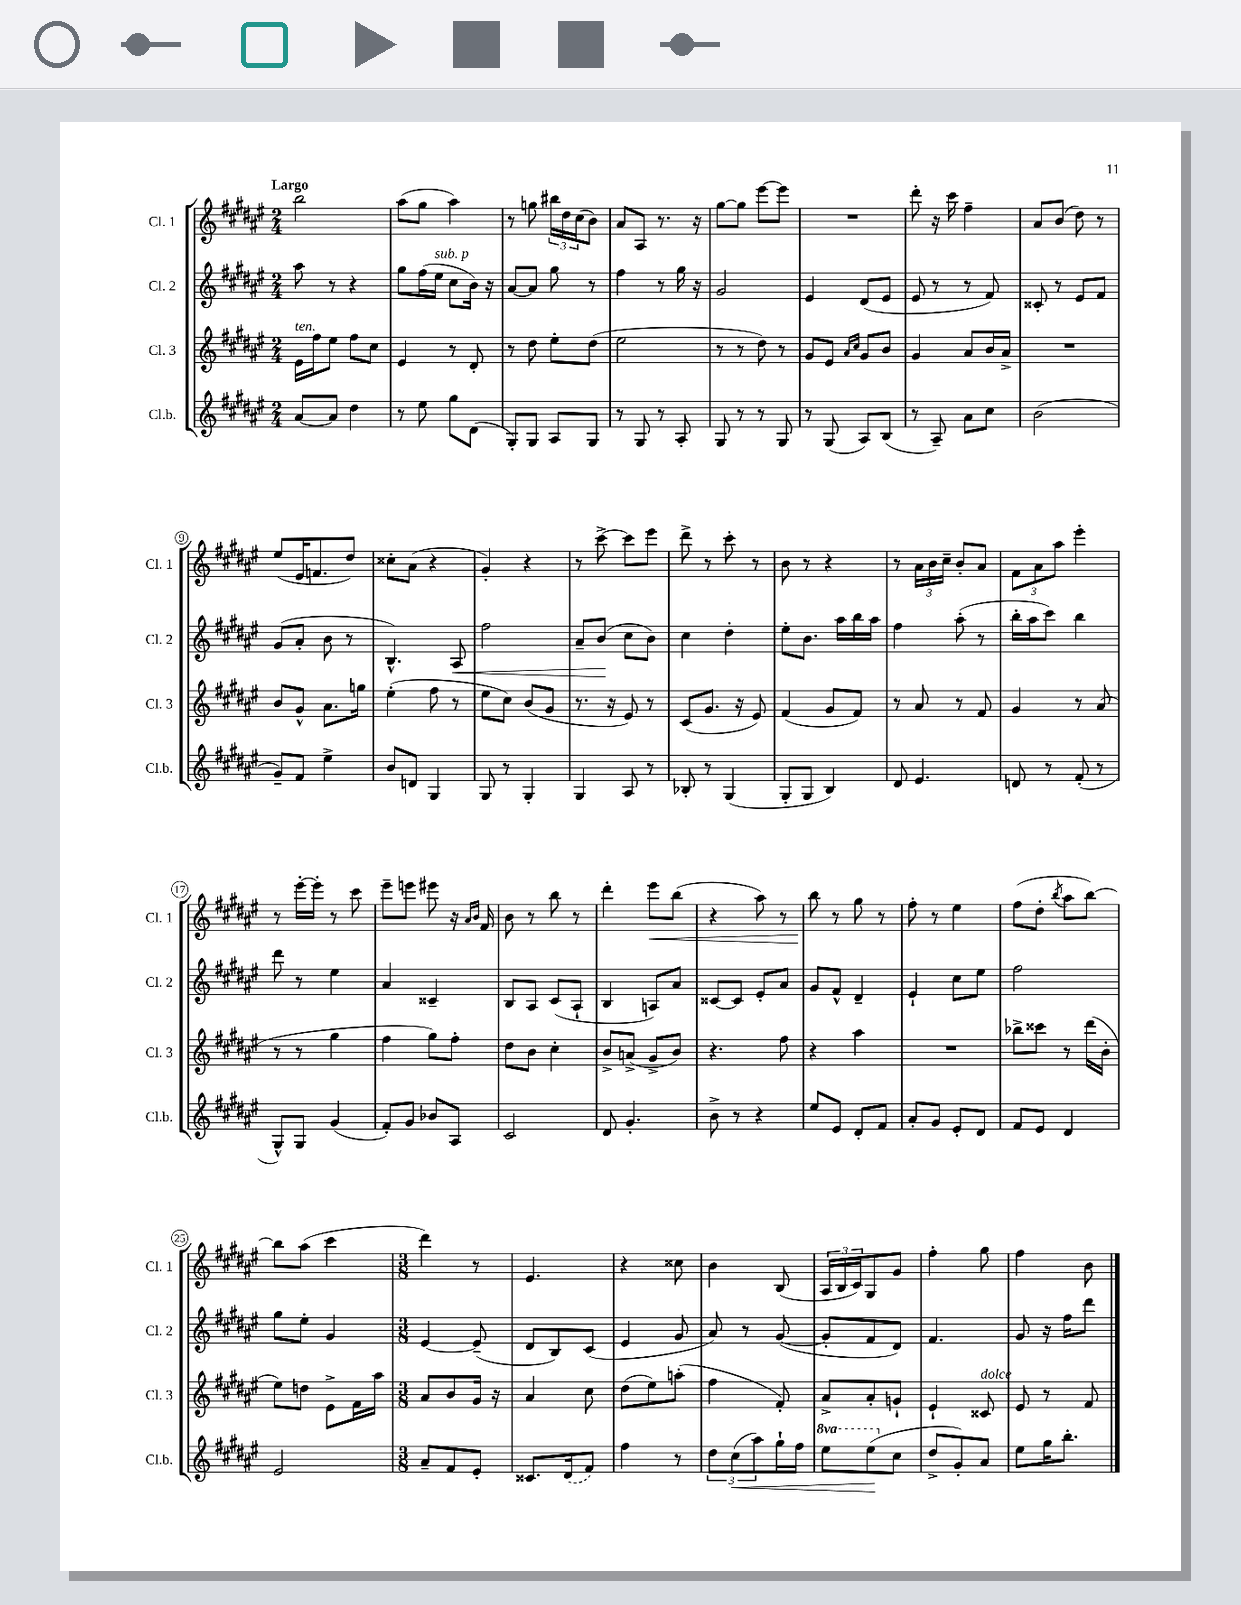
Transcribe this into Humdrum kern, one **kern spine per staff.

**kern	**kern	**kern	**kern
*staff4	*staff3	*staff2	*staff1
*clefG2	*clefG2	*clefG2	*clefG2
*k[f#c#g#d#a#e#]	*k[f#c#g#d#a#e#]	*k[f#c#g#d#a#e#]	*k[f#c#g#d#a#e#]
*M2/4	*M2/4	*M2/4	*M2/4
[8a#	16e#	8aa#	2bb
.	16ff#	.	.
8a#]	8ee#	8r	.
4dd#	8ff#	4r	.
.	8cc#	.	.
=	=	=	=
8r	4e#	8gg#	(8aa#
8ee#	.	(16ff#	8gg#
.	.	16ee#	.
8gg#	8r	8cc#	4aa#)
(8d#	8d#'	16b)	.
.	.	16r	.
=	=	=	=
8G#')	8r	[8a#	8r
8G#	8dd#	8a#]	8gg
8A#	8ee#'	8gg#	24bb#
.	.	.	24dd#
.	.	.	(24cc#
8G#	(8dd#	8r	8b)
=	=	=	=
8r	2ee#	4ff#	8a#
8G#	.	.	8A#
8r	.	8r	8.r
8A#'	.	16gg#	.
.	.	16r	16r
=	=	=	=
8G#	8r	2g#	[8gg#
8r	8r	.	8gg#]
8r	8dd#)	.	[8eee#
8G#	8r	.	8eee#]
=	=	=	=
8r	8g#	4e#	2r
(8G#	8e#	.	.
.	16qqa#	.	.
.	16qqcc#	.	.
8A#)	8g#	(8d#	.
(8B	8b	8e#	.
=	=	=	=
8r	4g#	8e#	8ddd#'
8A#~)	.	8r	16r
.	.	.	16ccc#
8a#	8a#	8r	4ff#~
8cc#	16b	8f#)	.
.	16a#^	.	.
=	=	=	=
(2b	2r	8c##'	8a#
.	.	8r	(8b
.	.	8e#	8dd#)
.	.	8f#	8r
=	=	=	=
8g#~)	8b	(8g#	(8ee#
8f#	8g#^^	8a#'	16e#
.	.	.	8.f
4ee#^	8.a#	8b	.
.	.	8r	8dd#)
.	16gg	.	.
=	=	=	=
8b	(4ee#'	4.B^^)	8cc##'
8d	.	.	(8a#
4G#	8ff#	.	4r
.	8r	8A#	.
=	=	=	=
8G#	8ee#	2ff#	4g#')
8r	8cc#)	.	.
4G#'	(8b	.	4r
.	8g#	.	.
=	=	=	=
4G#	8.r	8a#~	8r
.	.	(8b	[8ccc#^
.	16r	.	.
8A#	8e#)	8cc#	8ccc#]
8r	8r	8b)	8eee#
=	=	=	=
8B-'	(8c#	4cc#	8ddd#^
8r	8.g#	.	8r
(4G#	.	4dd#'	8ccc#'
.	16r	.	.
.	8e#)	.	8r
=	=	=	=
8G#'	(4f#	8ee#'	8b
8G#	.	8.b	8r
4B)	8g#	.	4r
.	.	16aa#	.
.	8f#)	16bb	.
.	.	16aa#	.
=	=	=	=
8d#	8r	4ff#	8r
4.e#	8a#	.	24a#
.	.	.	24b
.	.	.	24cc#~
.	8r	(8aa#'	8b'
.	8f#	8r	8a#
=	=	=	=
8d	4g#	16bb'	12f#
.	.	16aa#	.
.	.	.	12a#
8r	.	8ccc#)	.
.	.	.	12aa#
(8f#'	8r	4bb	4eee#'
8r	(8a#	.	.
=	=	=	=
8G#^^)	8r	8ddd#	8r
8G#	8r	8r	[16eee#'
.	.	.	16eee#']
(4g#	4gg#	4ee#	8r
.	.	.	8ccc#
=	=	=	=
8f#')	4ff#	4a#	8eee#~
8g#	.	.	8eee
8b-	8gg#)	4c##~	8eee#
8A#	8ff#'	.	16r
.	.	.	16qqa#
.	.	.	16qqb
.	.	.	16f#
=	=	=	=
2c#	8dd#	8B	8b
.	8b	8A#	8r
.	4cc#'	(8c#	8bb
.	.	8A#`	8r
=	=	=	=
8d#	8b^	4B	4ddd#'
4.g#'	(8a^	.	.
.	8g#^	8A)	8eee#
.	8b)	8a#	(8bb
=	=	=	=
8b^	4.r	[8c##	4r
8r	.	8c##]	.
4r	.	8e#'	8aa#)
.	8ff#	8a#	8r
=	=	=	=
8ee#	4r	8g#	8bb
8e#	.	8f#^^	8r
8d#'	4aa#	4d#~	8gg#
8f#	.	.	8r
=	=	=	=
8a#'	2r	4e#`	8ff#'
8g#	.	.	8r
8e#'	.	8cc#	4ee#
8d#	.	8ee#	.
=	=	=	=
8f#	8bb-^	2ff#	(8ff#
8e#	8ccc##	.	8dd#'
.	.	.	8qbb
4d#	8r	.	8aa#
.	(16ddd#	.	[8bb)
.	16b'	.	.
=	=	=	=
2e#	8ee#)	8gg#	8bb]
.	8dd	8ee#'	(8aa#
.	8e#^	4g#	4ccc#
.	16f#	.	.
.	16aa#	.	.
=	=	=	=
*M3/8	*M3/8	*M3/8	*M3/8
8a#~	8a#	[4e#	4ddd#)
8f#	8b	.	.
8e#'	16g#	(8e#~]	8r
.	16r	.	.
=	=	=	=
8.c##	4a#	8d#	4.e#
.	.	8B)	.
(16d#	.	.	.
8f#)	8cc#	(8c#	.
=	=	=	=
4ff#	(8dd#	4e#	4r
.	8ee#)	.	.
8r	(8aa'	8g#	8cc##
=	=	=	=
12dd#	4ff#	8a#)	4b
(12cc#	.	.	.
.	.	8r	.
12aa#)	.	.	.
16gg#`	8f#')	([8g#	(8B
16ff#	.	.	.
=	=	=	=
8eee#	8a#^	8g#']	24A#
.	.	.	24B
.	.	.	24c#)
(8eee#	8a#'	8f#	8G#
8cc#	8g`	8d#)	8g#
=	=	=	=
8dd#^	4e#`	4.f#	4ff#'
8g#')	.	.	.
8a#	8c##	.	8gg#
=	=	=	=
8ee#	8e#	8g#	4ff#
16gg#	8r	16r	.
8.bb'	.	16ff#	.
.	8f#	8ddd#	8b
==	==	==	==
*-	*-	*-	*-
